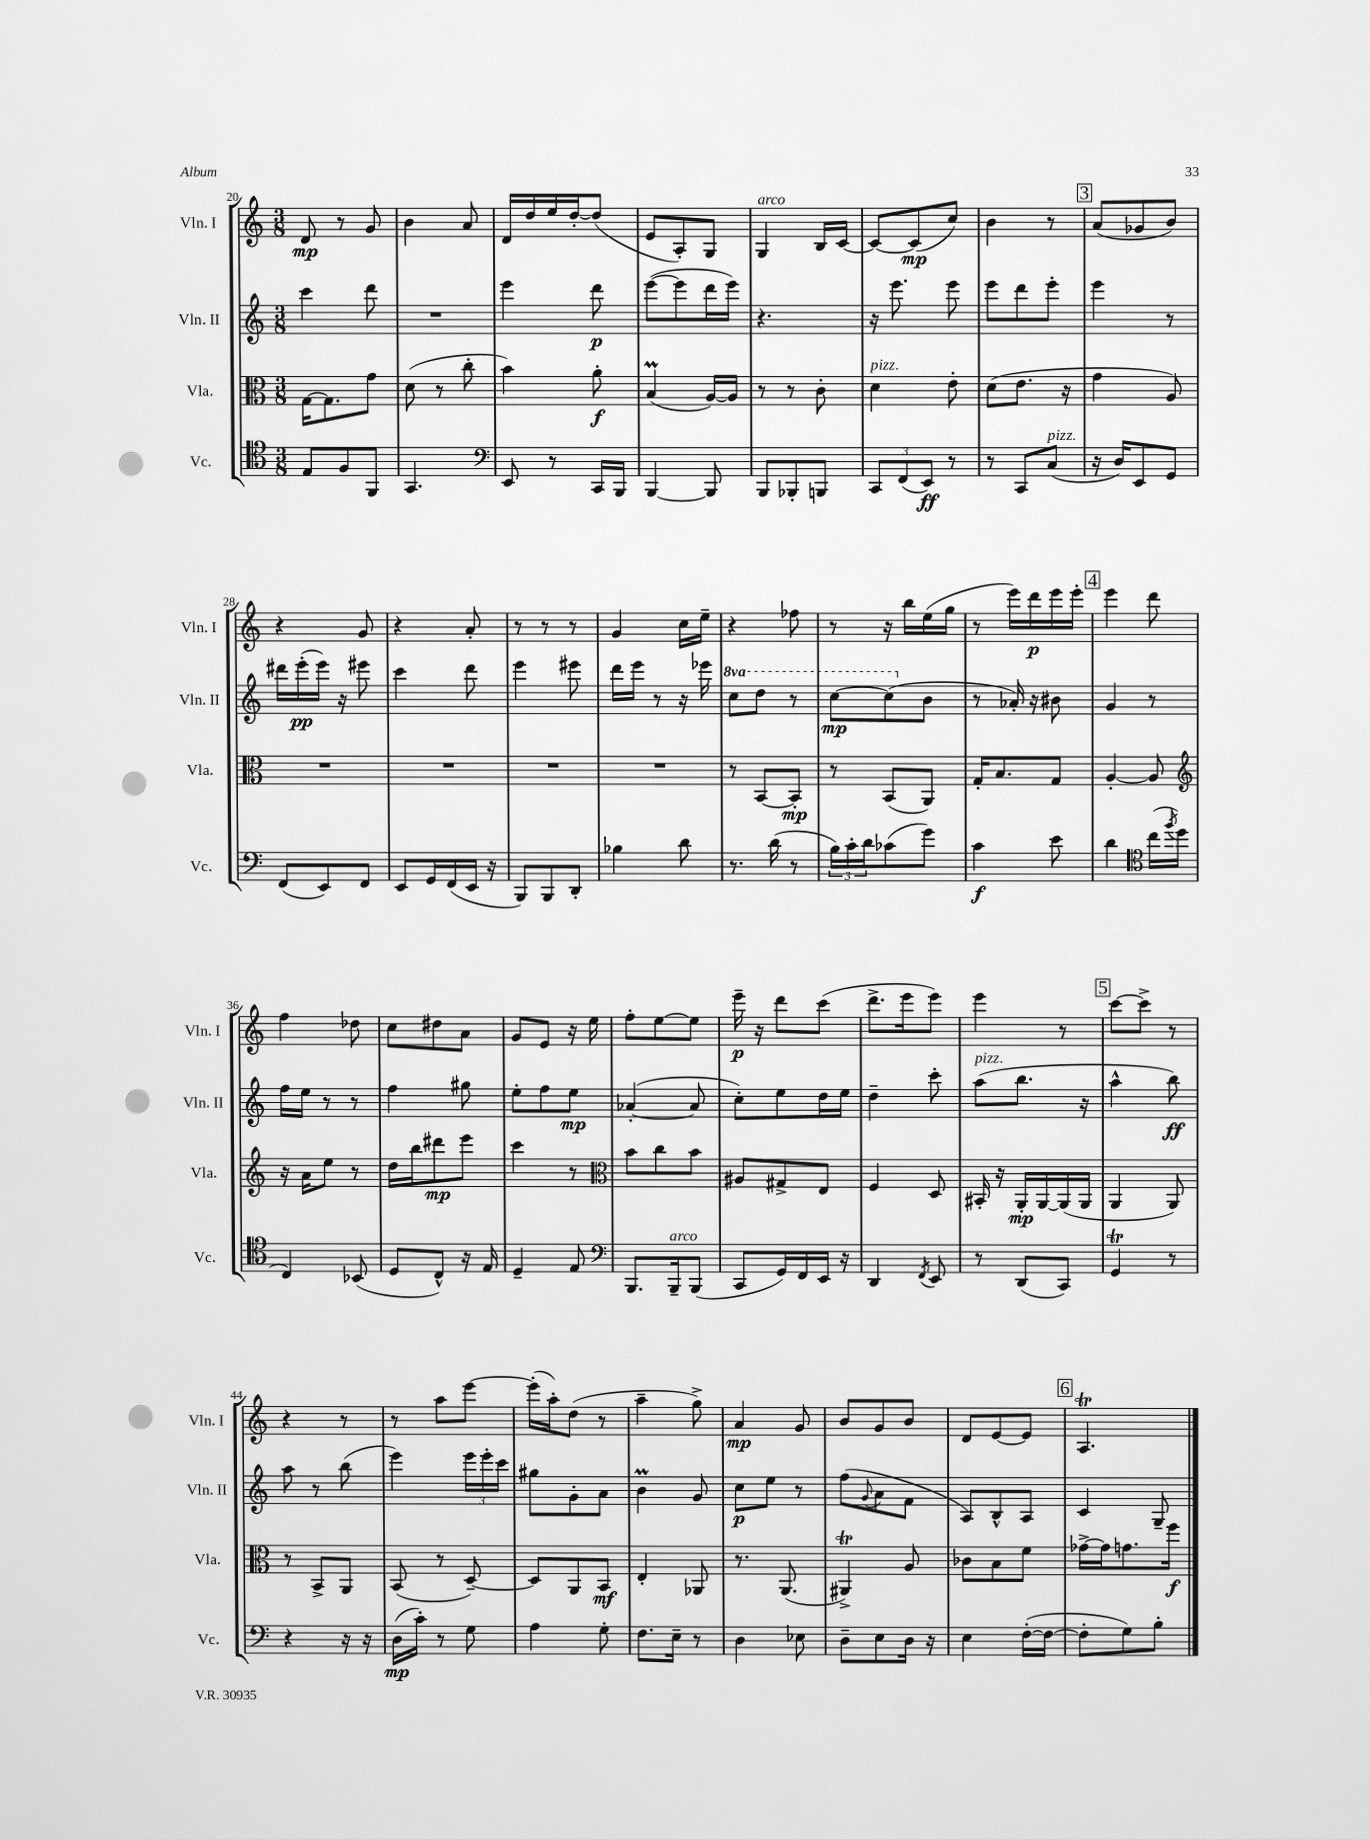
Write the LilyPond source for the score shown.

<<
\new StaffGroup <<
\new Staff = "s0" \with { instrumentName = "Vln. I" shortInstrumentName = "Vln. I" } {
    \clef treble \key c \major \numericTimeSignature \time 3/8
    d'8\mp r8 g'8 |
    b'4 a'8 |
    d'16 d''16 e''16 d''16~-. d''8( |
    e'8 a8-.) g8 |
    g4^\markup { \italic "arco" } b16 c'16~ |
    c'8~ c'8\mp( c''8) |
    b'4 r8 |
    \mark \markup { \box "3" } a'8( ges'8 b'8) |
    r4 g'8 |
    r4 a'8-. |
    r8 r8 r8 |
    g'4 c''16 e''16-- |
    r4 fes''8 |
    r8 r16 b''16 e''16( g''16 |
    r8 e'''16) d'''16\p e'''16 e'''16-. |
    \mark \markup { \box "4" } e'''4 d'''8 |
    f''4 des''8 |
    c''8 dis''8 a'8 |
    g'8 e'8 r16 e''16 |
    f''8-. e''8~ e''8 |
    e'''16--\p r16 d'''8 c'''8( |
    d'''8.-> e'''16 e'''8) |
    e'''4 r8 |
    \mark \markup { \box "5" } c'''8~ c'''8-> r8 |
    r4 r8 |
    r8 a''8 e'''8~ |
    e'''16-.( a''16-.) d''8( r8 |
    a''4-- g''8->) |
    a'4\mp g'8 |
    b'8 g'8 b'8 |
    d'8 e'8~ e'8 |
    \mark \markup { \box "6" } a4.\trill \bar "|." |
}
\new Staff = "s1" \with { instrumentName = "Vln. II" shortInstrumentName = "Vln. II" } {
    \clef treble \key c \major \numericTimeSignature \time 3/8 \set Staff.ottavationMarkups = #ottavation-simple-ordinals
    c'''4 d'''8 |
    R4. |
    e'''4 d'''8\p |
    e'''8~( e'''8 d'''16 e'''16) |
    r4. |
    r16 e'''8. e'''8 |
    e'''8 d'''8 e'''8-. |
    \mark \markup { \box "3" } e'''4 r8 |
    dis'''16 e'''16-.\pp( e'''16) r16 eis'''8 |
    c'''4 d'''8 |
    e'''4 eis'''8 |
    d'''16 e'''16 r8 r16 ees'''16 |
    \ottava #1 c'''8 d'''8 r8 |
    c'''8~\mp c'''8( \ottava #0 b'8 |
    r8 aes'16-.) r16 bis'8 |
    \mark \markup { \box "4" } g'4 r8 |
    f''16 e''16 r8 r8 |
    f''4 gis''8 |
    e''8-. f''8 e''8\mp |
    aes'4~-.( aes'8 |
    c''8-.) e''8 d''16 e''16 |
    d''4-- c'''8-. |
    a''8^\markup { \italic "pizz." }( b''8. r16 |
    \mark \markup { \box "5" } a''4-^ b''8\ff) |
    a''8 r8 b''8( |
    e'''4) \tuplet 3/2 { e'''16 e'''16-. c'''16 } |
    gis''8 g'8-. a'8 |
    b'4\prall g'8 |
    c''8\p e''8 r8 |
    f''8( \appoggiatura { g'8 } a'8 f'8 |
    a8) b8-^ a8 |
    \mark \markup { \box "6" } c'4 g8-- \bar "|." |
}
\new Staff = "s2" \with { instrumentName = "Vla." shortInstrumentName = "Vla." } {
    \clef alto \key c \major \numericTimeSignature \time 3/8
    g16~ g8. g'8 |
    d'8( r8 c''8-. |
    b'4) a'8-.\f |
    b4\prall( a16~) a16 |
    r8 r8 c'8-. |
    d'4^\markup { \italic "pizz." } e'8-. |
    d'8( e'8. r16 |
    \mark \markup { \box "3" } g'4 a8) |
    R4. |
    R4. |
    R4. |
    R4. |
    r8 b,8~ b,8-.\mp |
    r8 b,8( a,8) |
    g16-. b8. g8 |
    \mark \markup { \box "4" } a4~-. a8 |
    \clef treble r16 a'16 e''8 r8 |
    d''16 b''16 dis'''8\mp e'''8 |
    c'''4 r8 |
    \clef alto b'8 c''8 b'8 |
    ais8 gis8-> e8 |
    f4 d8 |
    bis,16-. r16 a,16-.\mp a,16~ a,16( a,16 |
    \mark \markup { \box "5" } a,4 a,8) |
    r8 b,8-> a,8 |
    b,8( r8 d8~--) |
    d8 a,8 b,8\mf |
    e4-. aes,8 |
    r8. a,8.( |
    ais,4->\trill) a8 |
    ces'8 b8 f'8 |
    \mark \markup { \box "6" } ges'16~-> ges'16 g'8. f''16\f \bar "|." |
}
\new Staff = "s3" \with { instrumentName = "Vc." shortInstrumentName = "Vc." } {
    \clef tenor \key c \major \numericTimeSignature \time 3/8
    e8 f8 f,8 |
    g,4. |
    \clef bass e,8 r8 c,16 b,,16 |
    b,,4~ b,,8 |
    b,,8 bes,,8-. b,,8 |
    \tuplet 3/2 { c,8 f,8( e,8\ff) } r8 |
    r8 c,8 c8^\markup { \italic "pizz." }( |
    \mark \markup { \box "3" } r16 d16) e,8 g,8 |
    f,8( e,8) f,8 |
    e,8 g,16 f,16( e,16 r16 |
    b,,8) b,,8 d,8-. |
    bes4 d'8 |
    r8. d'16( r8 |
    \tuplet 3/2 { b16) c'16-. d'16 } ces'8( g'8) |
    c'4\f e'8 |
    \mark \markup { \box "4" } d'4 \clef tenor c''16( \acciaccatura { f''8 } d''16 |
    c4) bes,8( |
    d8 c8-^) r16 e16 |
    d4-- e8 |
    \clef bass b,,8. b,,16--^\markup { \italic "arco" } b,,8( |
    c,8 g,16) f,16 e,16 r16 |
    d,4 \acciaccatura { f,8 } e,8 |
    r8 d,8( c,8) |
    \mark \markup { \box "5" } g,4\trill r8 |
    r4 r16 r16 |
    d16\mp( c'16-.) r8 g8 |
    a4 g8-. |
    f8. e16-- r8 |
    d4 ees8 |
    d8-- e8 d16 r16 |
    e4 f16~-.( f16~ |
    \mark \markup { \box "6" } f8-. g8) b8-. \bar "|." |
}
>>
>>
\layout { \context { \Score currentBarNumber = #20 } }
